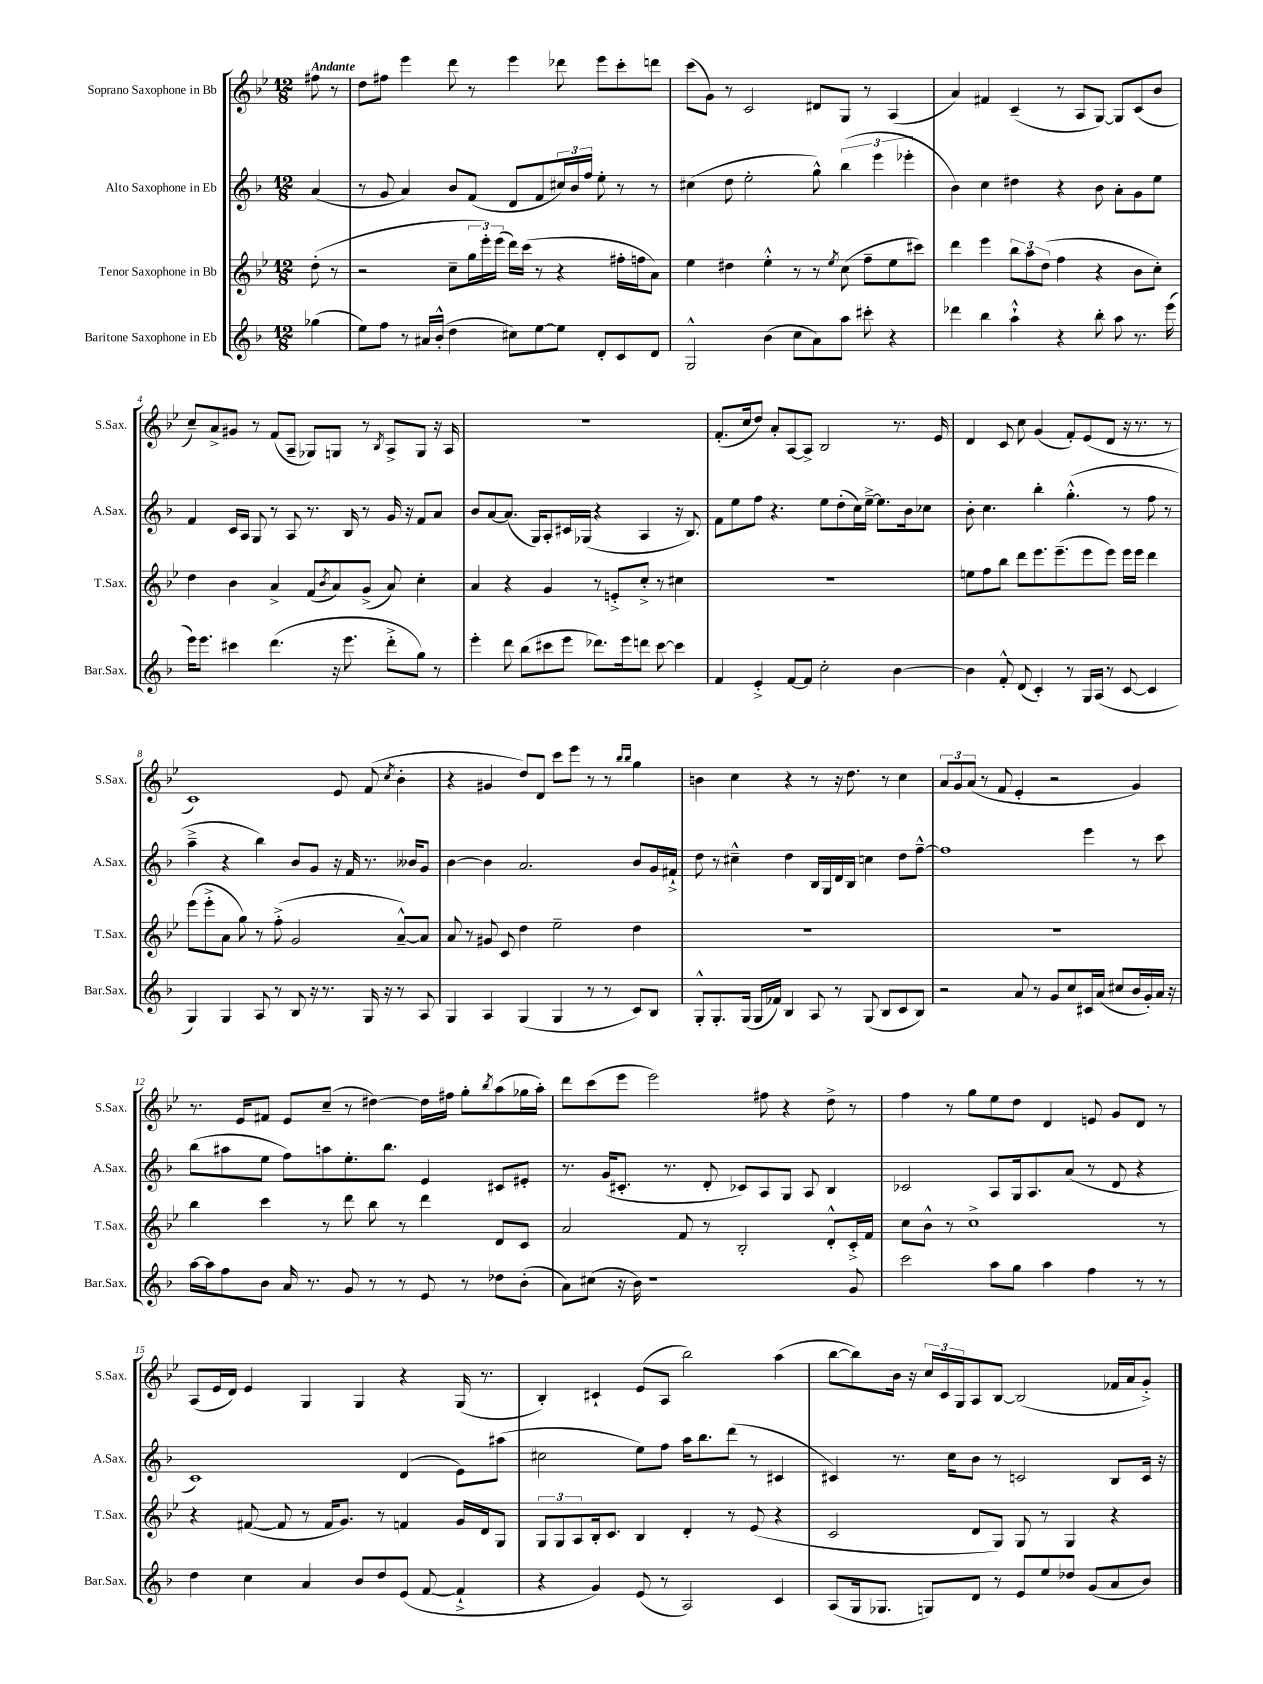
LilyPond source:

<<
\new StaffGroup <<
\new Staff = "s0" \with { instrumentName = "Soprano Saxophone in Bb" shortInstrumentName = "S.Sax." } {
    \clef treble \key bes \major \numericTimeSignature \time 12/8 \partial 4 \tempo "Andante"
    fis''8 r8 |
    d''8 fis''8 ees'''4 d'''8 r8 ees'''4 des'''8 ees'''8 c'''8-. d'''8 |
    c'''8( g'8) r8 c'2 dis'8 g8 r8 a4( |
    a'4) fis'4 c'4--( r8 a8 g8~) g8 c'8( bes'8 |
    c''8--) a'8-> gis'8 r8 f'8( a8-- ges8) g8 r8 \acciaccatura { bes8 } a8-> g8 r16 a16 |
    R1. |
    f'8.-.( c''16 d''8) a'8-. a8~ a8-> bes2 r8. ees'16 |
    d'4 c'8 c''8 g'4( f'8-.) ees'8( d'8 r16 r8. r8 |
    c'1) ees'8 f'8( \acciaccatura { c''8 } bes'4-. |
    r4 gis'4 d''8) d'8 c'''8 ees'''8 r8 r8 \grace { bes''16 bes''16 } g''4 |
    b'4 c''4 r4 r8 r16 d''8. r8 c''4 |
    \tuplet 3/2 { a'8 g'8 a'8( } r8 f'8 ees'4-. r2 g'4) |
    r8. ees'16 fis'8 ees'8 c''8--( r8 dis''4~) dis''16 fis''16 g''8-. \acciaccatura { bes''8 } a''8( ges''16 a''16-.) |
    d'''8 c'''8( ees'''8 ees'''2) fis''8 r4 d''8-> r8 |
    f''4 r8 g''8 ees''8 d''8 d'4 e'8 g'8 d'8 r8 |
    a8( ees'16 d'16) ees'4 g4 g4 r4 g16( r8. |
    bes4-.) cis'4-! ees'8( a8 bes''2) a''4( |
    bes''8~ bes''8) bes'16 r16 \tuplet 3/2 { c''16 c'16 g16 } a8 bes8~ bes2( fes'16 a'16 g'8-.->) \bar "|." |
}
\new Staff = "s1" \with { instrumentName = "Alto Saxophone in Eb" shortInstrumentName = "A.Sax." } {
    \clef treble \key f \major \numericTimeSignature \time 12/8 \partial 4
    a'4( |
    r8 g'8 a'4) bes'8 f'8( d'8 f'8 \tuplet 3/2 { cis''16) bes'16 f''16 } e''8-. r8 r8 |
    cis''4( d''8 e''2-. g''8-^) \tuplet 3/2 { bes''4( e'''4 ees'''4-. } |
    bes'4) c''4 dis''4 r4 bes'8 a'8-. g'8 e''8 |
    f'4 c'16 a16 g8 r8 a8 r8. bes16 r8 g'16 r16 f'8 a'8 |
    bes'8 a'8~ a'8.( g16) a8-. cis'16 ges16( r4 a4 r16 bes8.) |
    f'8 e''8 f''8 r4. e''8 d''8-.( c''16) e''16~---> e''8. bes'16 ces''8 |
    bes'8-. c''4. bes''4-. g''4.-.-^( r8 f''8 r8 |
    a''4---> r4 bes''4) bes'8 g'8 r16 f'16 r8. beses'16 g'8 |
    bes'4~ bes'4 a'2. bes'8 g'16 fis'16-!-> |
    d''8 r8 cis''4---^ d''4 bes16 g16 d'16 bes16 c''4 d''8 f''8~---^ |
    f''1 e'''4 r8 c'''8 |
    bes''8( ais''8 e''8 f''8) a''8 e''8.-. bes''8. e'4 cis'8 eis'8-. |
    r8. g'16( cis'8.-. r8. d'8-. ces'8) a8 g8 a8 bes4 |
    ces'2 a8 g16 a8. a'8( r8 d'8 r4 |
    c'1) d'4( e'8) ais''8( |
    cis''2 e''8) f''8 a''16 bes''8. d'''8( r8 cis'4 |
    cis'4) r8. c''16 bes'8 r8 c'2 bes8 c'16 r16 \bar "|." |
}
\new Staff = "s2" \with { instrumentName = "Tenor Saxophone in Bb" shortInstrumentName = "T.Sax." } {
    \clef treble \key bes \major \numericTimeSignature \time 12/8 \partial 4
    d''8-.( r8 |
    r2 c''8-- \tuplet 3/2 { g''16 ees'''16-.) ees'''16( } d'''16) c'''16( r8 r4 fis''16-. f''16 a'8) |
    ees''4 dis''4 ees''4-.-^ r8 r8 \acciaccatura { ees''8 } c''8( f''8-- ees''8 cis'''8) |
    d'''4 ees'''4 \tuplet 3/2 { bes''8 a''8 d''8( } f''4 r4 bes'8 c''8-.) |
    d''4 bes'4 a'4-> f'8( \acciaccatura { bes'8 } a'8) g'8->( a'8) c''4-. |
    a'4 r4 g'4 r8 e'8-.-> c''8-.-> r8 cis''4 |
    R1. |
    e''8 f''8 bes''8 d'''8 ees'''8. ees'''8.--( ees'''8 ees'''8) ees'''16 ees'''16 d'''4 |
    ees'''8( ees'''8-.-> a'8 g''8) r8 f''8-.->( g'2 a'8~---^) a'8 |
    a'8 r8 gis'8 c'8 d''4 ees''2-- d''4 |
    R1. |
    R1. |
    bes''4 c'''4 r8 d'''8 bes''8 r8 d'''4 d'8 c'8 |
    a'2 f'8 r8 bes2-. d'8-.-^ c'16-.-> f'16 |
    c''8 bes'8-^ r8 c''1-> r8 |
    r4 fis'8~( fis'8 r8 fis'16 g'8.) r8 f'4 g'16 d'16 g8 |
    \tuplet 3/2 { g8 g8 a8 } bes16-. c'8. bes4 d'4-. r8 ees'8( r4 |
    c'2 d'8 g8) g8 r8 g4 r4 \bar "|." |
}
\new Staff = "s3" \with { instrumentName = "Baritone Saxophone in Eb" shortInstrumentName = "Bar.Sax." } {
    \clef treble \key f \major \numericTimeSignature \time 12/8 \partial 4
    ges''4( |
    e''8) f''8 r8 ais'16 bes'16-.-^( d''4 cis''8) e''8~ e''8 d'8-. c'8 d'8 |
    g2-^ bes'4( c''8 a'8) a''8 cis'''8-. r4 |
    des'''4 bes''4 a''4-!-^ r4 bes''8-. a''8 r8. e'''16( |
    e'''16) e'''8. cis'''4 d'''4.( r16 e'''8. d'''8-.-> g''8) r8 |
    e'''4-. d'''8 bes''8( cis'''8 e'''8 des'''8.) e'''16 d'''8 cis'''8~ cis'''4 |
    f'4 e'4-.-> f'8~ f'8 c''2-. bes'4~ |
    bes'4 f'8-.-^ d'8( c'4-.) r8 g16 a16( r8 c'8~ c'4 |
    g4) g4 a8 r8 bes8 r16 r8. g16 r16 r8 a8 |
    g4 a4 g4( g4 r8 r8 c'8) bes8 |
    g8-.-^ g8.-. g16( g16 fes'16) bes4 a8 r8 g8( bes8 c'8 bes8) |
    r2 a'8 r8 g'8 c''8 cis'16 a'16( cis''8 bes'16 g'16-.) a'16 r16 |
    a''16~ a''16 f''8 bes'8 a'16 r8. g'8 r8 r8 e'8 r8 des''8 bes'8-.( |
    a'8) cis''8( r16 bes'16) r1 g'8 |
    c'''2 a''8 g''8 a''4 f''4 r8 r8 |
    d''4 c''4 a'4 bes'8 d''8 e'8( f'8~ f'4-!-> |
    r4 g'4) e'8( r8 a2) c'4 |
    a8( g16 ges8. g8) d'8 r8 e'8 e''8 des''8 g'8( a'8 bes'8) \bar "|." |
}
>>
>>
